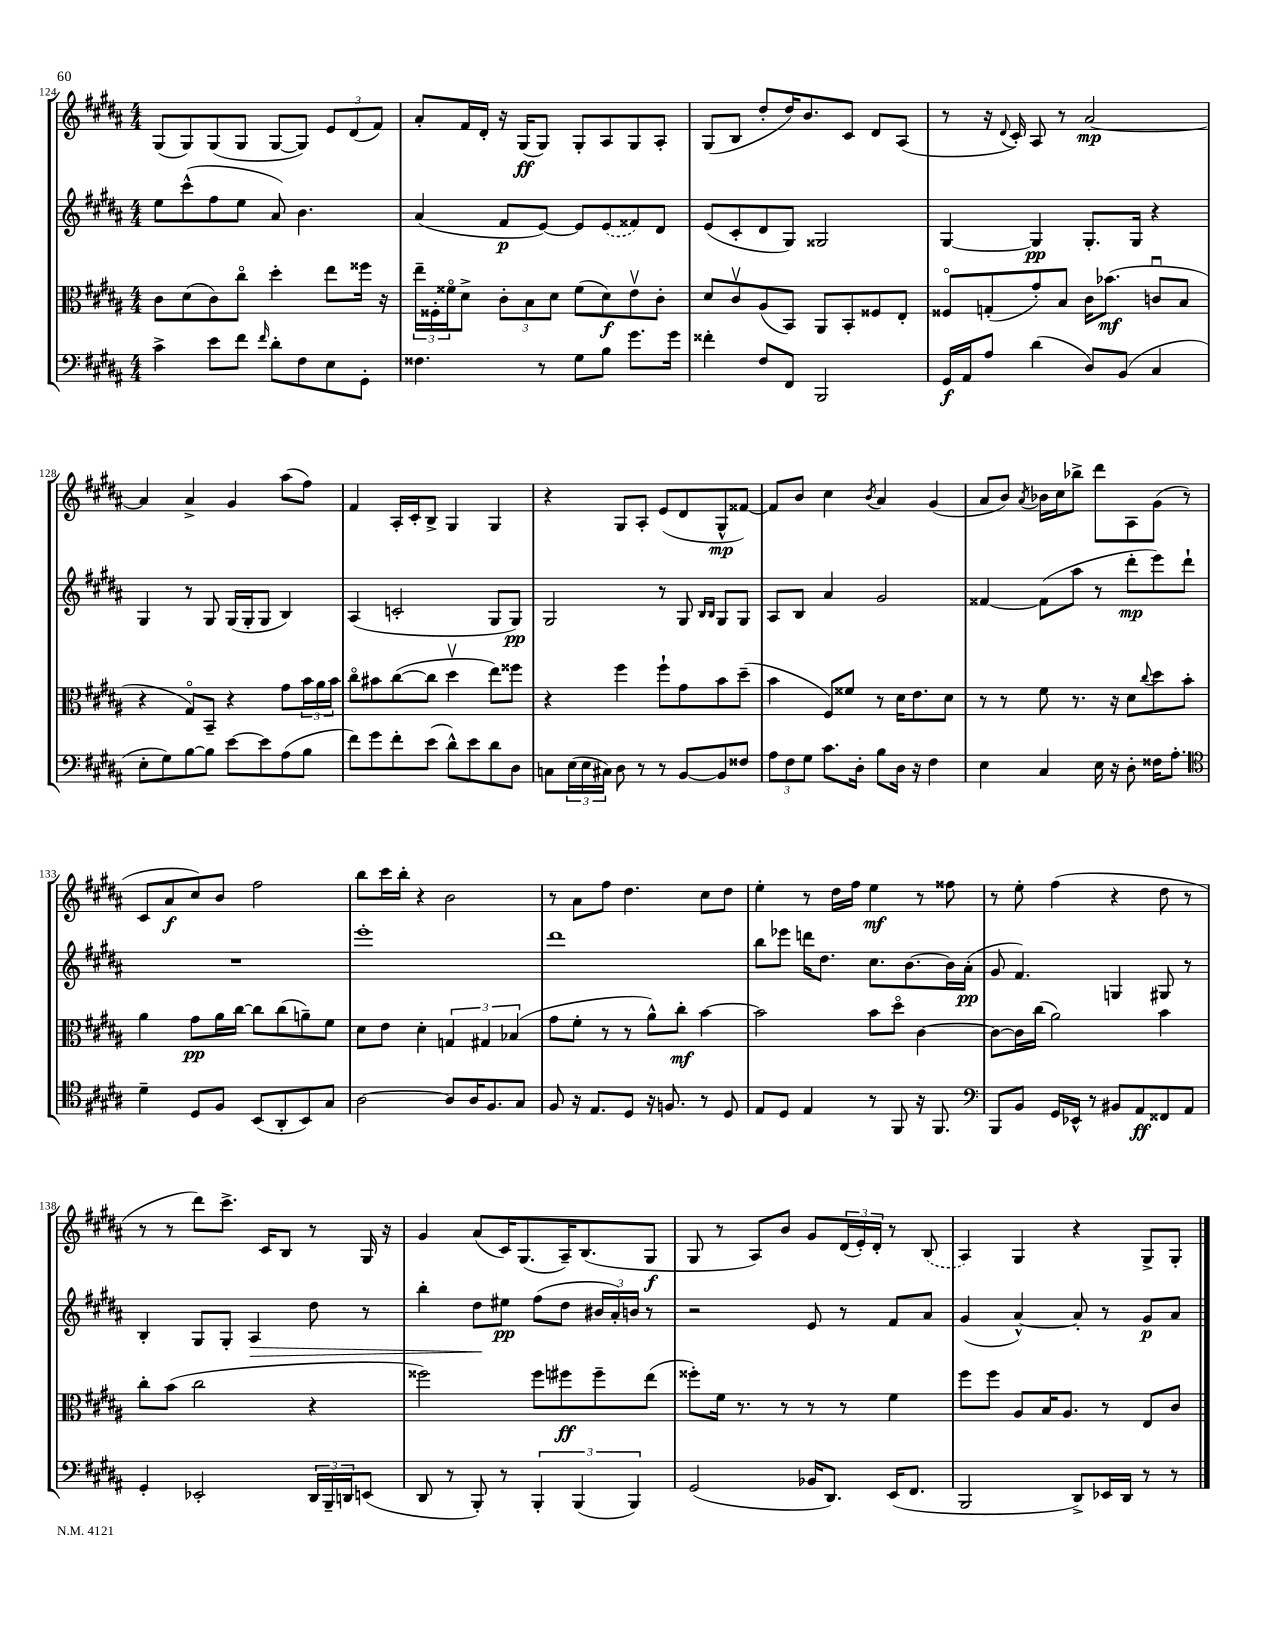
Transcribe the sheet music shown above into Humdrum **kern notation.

**kern	**dynam	**kern	**dynam	**kern	**dynam	**kern	**dynam
*part4	*part4	*part3	*part3	*part2	*part2	*part1	*part1
*staff4	*staff4	*staff3	*staff3	*staff2	*staff2	*staff1	*staff1
*clefF4	*	*clefC3	*	*clefG2	*	*clefG2	*
*k[f#c#g#d#a#]	*	*k[f#c#g#d#a#]	*	*k[f#c#g#d#a#]	*	*k[f#c#g#d#a#]	*
*M4/4	*	*M4/4	*	*M4/4	*	*M4/4	*
=124	=124	=124	=124	=124	=124	=124	=124
4c#^\	.	8c#\L	.	8ee\L	.	(8G#/L	.
.	.	(8d#\	.	(8ccc#^^\	.	8G#/)	.
8e\L	.	8c#\)	.	8ff#\	.	(8G#/	.
8f#\J	.	8cc#\J	.	8ee\J	.	8G#/J	.
16qqf#/	.	.	.	.	.	.	.
8d#'\L	.	4dd#'\	.	8a#/)	.	[8G#/L	.
8F#\	.	.	.	4.b\	.	8G#/J])	.
8E\	.	8ee\L	.	.	.	12e/L	.
.	.	.	.	.	.	(12d#/	.
8GG#'\J	.	16ff##X\Jk	.	.	.	.	.
.	.	.	.	.	.	12f#/J)	.
.	.	16r	.	.	.	.	.
=125	=125	=125	=125	=125	=125	=125	=125
4.F##X\	.	24ee~\LL	.	(4a#/	.	8a#'/L	.
.	.	24F##X'\	.	.	.	.	.
.	.	24f##X\J	.	.	.	.	.
.	.	8d#^\J	.	.	.	16f#/L	.
.	.	.	.	.	.	16d#'/JJ	.
.	.	12c#'\L	.	8f#/L	p	16r	.
.	.	.	.	.	.	(16G#/KL	ff
.	.	12B\	.	.	.	.	.
8r	.	.	.	[8e/J)	.	8G#/J)	.
.	.	12d#\J	.	.	.	.	.
8G#\L	.	(8f##\L	.	8e/L]	.	8G#'/L	.
8B\J	.	8d#\)	f	(8e/	.	8A#/	.
8.g#\L	.	8ev\	.	8f##X/)	.	8G#/	.
.	.	8c#'\J	.	8d#/J	.	8A#'/J	.
16g#\Jk	.	.	.	.	.	.	.
=126	=126	=126	=126	=126	=126	=126	=126
4f##X'\	.	8d#/L	.	(8e/L	.	(8G#/L	.
.	.	8c#v/	.	8c#'/	.	8B/J	.
8F#/L	.	(8A#/	.	8d#/	.	8dd#'/L	.
8FF#/J	.	8BB/J)	.	8G#/J)	.	16dd#/K)	.
.	.	.	.	.	.	8.b/	.
2BBB/	.	8AA#/L	.	2G##X/	.	.	.
.	.	8BB'/	.	.	.	8c#/J	.
.	.	8F##X/	.	.	.	8d#/L	.
.	.	8E'/J	.	.	.	(8A#/J	.
=127	=127	=127	=127	=127	=127	=127	=127
16GG#/LL	f	8F##X/L	.	[4G#/	.	8r	.
16AA#/J	.	.	.	.	.	.	.
8A#/J	.	(8Gn'/	.	.	.	16r	.
.	.	.	.	.	.	8qqd#/	.
.	.	.	.	.	.	16c#'/)	.
(4d#\	.	8g#'/)	.	4G#/]	pp	8A#/	.
.	.	8B/J	.	.	.	8r	.
8D#/L)	.	16c#\KL	.	8.G#'/L	.	[2a#/	mp
.	.	(8.b-X\J	mf	.	.	.	.
(8BB/J	.	.	.	.	.	.	.
.	.	.	.	16G#/Jk	.	.	.
4C#/	.	8cnu/L	.	4r	.	.	.
.	.	8B/J	.	.	.	.	.
!!LO:LB:g=z
=128	=128	=128	=128	=128	=128	=128	=128
8E'\L	.	4r	.	4G#/	.	4a#/]	.
8G#\)	.	.	.	.	.	.	.
[8B\	.	8G#/L)	.	8r	.	4a#^/	.
8B\J]	.	8BB~/J	.	8G#/	.	.	.
[8e\L	.	4r	.	(16G#/LL	.	4g#/	.
.	.	.	.	16G#'/J	.	.	.
8e\]	.	.	.	8G#/J	.	.	.
(8A#\	.	8g#\L	.	4B/)	.	(8aa#\L	.
8B\J	.	24b\L	.	.	.	8ff#\J)	.
.	.	24a#\	.	.	.	.	.
.	.	24b\JJ	.	.	.	.	.
=129	=129	=129	=129	=129	=129	=129	=129
8f#\L)	.	8cc#\L	.	(4A#/	.	4f#/	.
8g#\	.	8b#X\	.	.	.	.	.
8f#'\	.	([8cc#\	.	2cn'/	.	16A#'/LL	.
.	.	.	.	.	.	16c#'/J	.
(8e\J	.	8cc#\J]	.	.	.	8B^/J	.
8d#^^\L)	.	4dd#v\	.	.	.	4G#/	.
8e\	.	.	.	.	.	.	.
8d#\	.	8ee\L)	.	8G#/L	.	4G#/	.
8D#\J	.	8ff##X\J	.	8G#/J)	pp	.	.
=130	=130	=130	=130	=130	=130	=130	=130
8Cn\L	.	4r	.	2G#/	.	4r	.
(24E\L	.	.	.	.	.	.	.
24E\	.	.	.	.	.	.	.
24C#X\JJ)	.	.	.	.	.	.	.
8D#\	.	4ff#\	.	.	.	8G#/L	.
8r	.	.	.	.	.	8A#'/J	.
8r	.	8ff#`\L	.	8r	.	(8e/L	.
[8BB/L	.	8g#\	.	8G#/	.	8d#/	.
.	.	.	.	16qqB/LL	.	.	.
.	.	.	.	16qqB/JJ	.	.	.
8BB/]	.	8b\	.	8G#/L	.	8G#^^/	mp
8F##X/J	.	(8dd#~\J	.	8G#/J	.	[8f##X/J)	.
=131	=131	=131	=131	=131	=131	=131	=131
12A#\L	.	4b\	.	8A#/L	.	8f##/L]	.
12F#\	.	.	.	.	.	.	.
.	.	.	.	8B/J	.	8b/J	.
12G#\J	.	.	.	.	.	.	.
8.c#\L	.	8F#/L)	.	4a#/	.	4cc#\	.
.	.	8f##X/J	.	.	.	.	.
16D#'\Jk	.	.	.	.	.	.	.
.	.	.	.	.	.	8qb/	.
8B\L	.	8r	.	2g#/	.	4a#/	.
16D#\Jk	.	16d#\KL	.	.	.	.	.
16r	.	8.e\	.	.	.	.	.
4F#\	.	.	.	.	.	(4g#/	.
.	.	8d#\J	.	.	.	.	.
=132	=132	=132	=132	=132	=132	=132	=132
4E\	.	8r	.	[4f##X/	.	8a#/L	.
.	.	8r	.	.	.	8b/J)	.
.	.	.	.	.	.	8qa#/	.
4C#/	.	8f#\	.	(8f##\L]	.	16b-X\LL	.
.	.	.	.	.	.	16cc#\J	.
.	.	8.r	.	8aa#\J	.	8bb-X^\J	.
16E\	.	.	.	8r	.	8ddd#\L	.
16r	.	16r	.	.	.	.	.
8D#'\	.	8d#\L	.	8ddd#'\L	mp	8A#\	.
.	.	8qqcc#/	.	.	.	.	.
16F##X\KL	.	8dd#\	.	8eee\)	.	(8g#\J	.
8.A#'\J	.	.	.	.	.	.	.
.	.	8b'\J	.	8ddd#`\J	.	8r	.
!!LO:LB:g=z
=133	=133	=133	=133	=133	=133	=133	=133
*clefC4	*	*	*	*	*	*	*
4d#~\	.	4a#\	.	1r	.	8c#/L	.
.	.	.	.	.	.	8a#/	f
8D#/L	.	8g#\L	pp	.	.	8cc#/)	.
8F#/J	.	16a#\L	.	.	.	8b/J	.
.	.	[16cc#\JJ	.	.	.	.	.
(8BB/L	.	8cc#\L]	.	.	.	2ff#\	.
8AA#'/	.	(8cc#\	.	.	.	.	.
8BB/)	.	8an~\)	.	.	.	.	.
8G#/J	.	8f#\J	.	.	.	.	.
=134	=134	=134	=134	=134	=134	=134	=134
[2A#\	.	8d#\L	.	1eee'	.	8bb\L	.
.	.	8e\J	.	.	.	16ccc#\L	.
.	.	.	.	.	.	16bb'\JJ	.
.	.	4d#'\	.	.	.	4r	.
8A#/L]	.	6Gn/	.	.	.	2b\	.
16A#/K	.	.	.	.	.	.	.
.	.	6G#X/	.	.	.	.	.
8.F#/	.	.	.	.	.	.	.
.	.	(6B-X/	.	.	.	.	.
8G#/J	.	.	.	.	.	.	.
=135	=135	=135	=135	=135	=135	=135	=135
8F#/	.	8g#\L	.	1ddd#	.	8r	.
16r	.	8f#'\J	.	.	.	8a#\L	.
8.E/L	.	.	.	.	.	.	.
.	.	8r	.	.	.	8ff#\J	.
8D#/J	.	8r	.	.	.	4.dd#\	.
16r	.	8a#^^\L)	.	.	.	.	.
8.Fn/	.	.	.	.	.	.	.
.	.	8cc#'\J	mf	.	.	.	.
8r	.	[4b\	.	.	.	8cc#\L	.
8D#/	.	.	.	.	.	8dd#\J	.
=136	=136	=136	=136	=136	=136	=136	=136
8E/L	.	2b\]	.	8bb\L	.	4ee'\	.
8D#/J	.	.	.	8eee-X\J	.	.	.
4E/	.	.	.	16dddn\KL	.	8r	.
.	.	.	.	8.dd#\J	.	.	.
.	.	.	.	.	.	16dd#\LL	.
.	.	.	.	.	.	16ff#\JJ	.
8r	.	8b\L	.	8.cc#\L	.	4ee\	mf
8FF#/	.	8dd#\J	.	.	.	.	.
.	.	.	.	[8.b\	.	.	.
16r	.	[4c#\	.	.	.	8r	.
8.FF#/	.	.	.	.	.	.	.
.	.	.	.	16b\L]	.	8ff##X\	.
.	.	.	.	(16a#'\JJ	pp	.	.
=137	=137	=137	=137	=137	=137	=137	=137
*clefF4	*	*	*	*	*	*	*
8BBB/L	.	8c#\L_	.	8g#/	.	8r	.
8BB/J	.	16c#\L]	.	4.f#/)	.	8ee'\	.
.	.	(16cc#\JJ	.	.	.	.	.
16GG#/LL	.	2a#\)	.	.	.	(4ff#\	.
16EE-X^^/JJ	.	.	.	.	.	.	.
8r	.	.	.	.	.	.	.
8BB#X/L	.	.	.	4Gn/	.	4r	.
8AA#/	ff	.	.	.	.	.	.
8FF##X/	.	4b\	.	8G#X/	.	8dd#\	.
8AA#/J	.	.	.	8r	.	8r	.
!!LO:LB:g=z
=138	=138	=138	=138	=138	=138	=138	=138
4GG#'/	.	8cc#'\L	.	4B'/	.	8r	.
.	.	(8b\J	.	.	.	8r	.
2EE-X'/	.	2cc#\	.	8G#/L	.	8ddd#\L)	.
.	.	.	.	8G#'/J	.	8.ccc#^\J	.
!	!	!	!	!	!LO:HP:b	!	!
.	.	.	.	4A#/	>	.	.
.	.	.	.	.	.	16c#/KL	.
.	.	.	.	.	.	8B/J	.
24DD#/LL	.	4r	.	8dd#\	.	8r	.
24BBB~/	.	.	.	.	.	.	.
24DDn/J	.	.	.	.	.	.	.
(8EEn/J	.	.	.	8r	.	16G#/	.
.	.	.	.	.	.	16r	.
=139	=139	=139	=139	=139	=139	=139	=139
8DD#/	.	2ff##X\)	.	4bb'\	.	4g#/	.
8r	.	.	.	.	.	.	.
8BBB'/)	.	.	.	8dd#\L	.	(8a#/L	.
8r	.	.	.	8ee#X\J	] pp	16c#/K)	.
.	.	.	.	.	.	(8.G#/	.
6BBB'/	.	8ff##\L	.	(8ff#\L	.	.	.
.	.	8ff#X\	ff	8dd#\J	.	16A#~/K)	.
(6BBB/	.	.	.	.	.	.	.
.	.	.	.	.	.	(8.B/	.
.	.	8ff#~\	.	24b#X/LL	.	.	.
.	.	.	.	24a#'/)	.	.	.
6BBB/)	.	.	.	24bn/JJ	.	.	.
.	.	(8ee\J	.	8r	.	8G#/J	f
=140	=140	=140	=140	=140	=140	=140	=140
(2GG#/	.	8ff##X'\L)	.	2r	.	8G#/	.
.	.	16f#\Jk	.	.	.	8r	.
.	.	8.r	.	.	.	.	.
.	.	.	.	.	.	8A#/L)	.
.	.	8r	.	.	.	8b/J	.
16BB-X/KL	.	8r	.	8e/	.	8g#/L	.
8.DD#/J)	.	.	.	.	.	.	.
.	.	8r	.	8r	.	(24d#/L	.
.	.	.	.	.	.	24e'/)	.
.	.	.	.	.	.	24d#'/JJ	.
(16EE/KL	.	4f#\	.	8f#/L	.	8r	.
8.FF#/J	.	.	.	.	.	.	.
.	.	.	.	8a#/J	.	(8B/	.
=141	=141	=141	=141	=141	=141	=141	=141
2BBB/	.	8ff#\L	.	(4g#/	.	4A#/)	.
.	.	8ff#\J	.	.	.	.	.
.	.	8A#/L	.	[4a#^^/)	.	4G#/	.
.	.	16B/K	.	.	.	.	.
.	.	8.A#/J	.	.	.	.	.
8DD#^/L)	.	.	.	8a#'/]	.	4r	.
16EE-X/L	.	8r	.	8r	.	.	.
16DD#/JJ	.	.	.	.	.	.	.
8r	.	8E/L	.	8g#/L	p	8G#^/L	.
8r	.	8c#/J	.	8a#/J	.	8G#'/J	.
==	==	==	==	==	==	==	==
*-	*-	*-	*-	*-	*-	*-	*-
